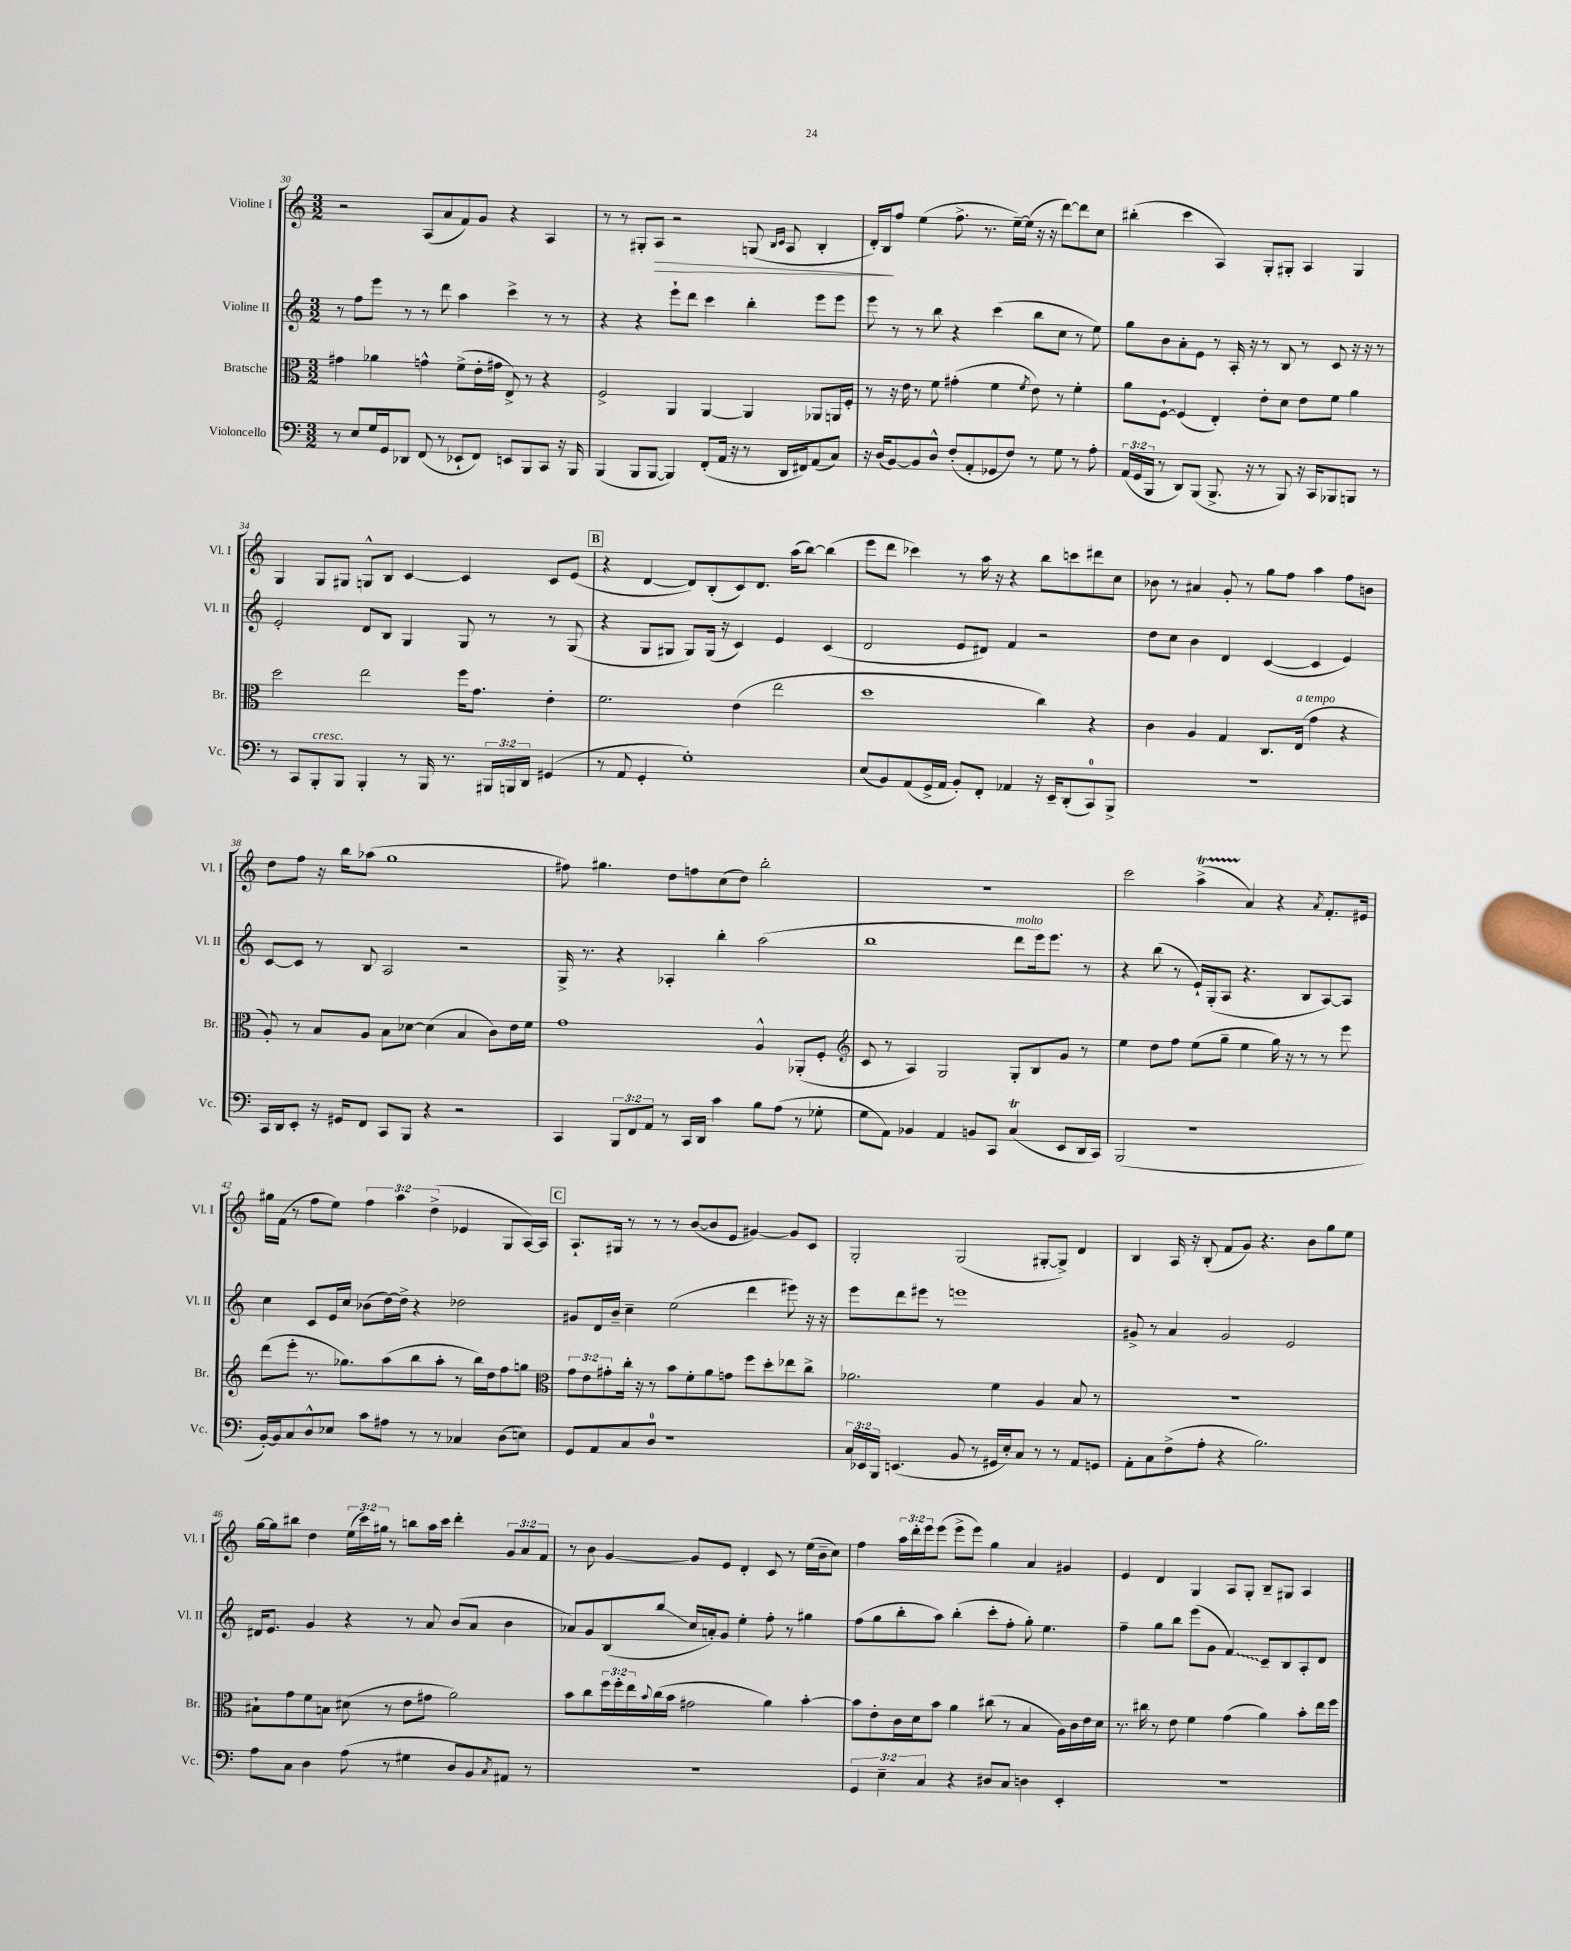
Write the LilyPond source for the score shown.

<<
\new StaffGroup <<
\new Staff = "s0" \with { instrumentName = "Violine I" shortInstrumentName = "Vl. I" } {
    \clef treble \key c \major \numericTimeSignature \time 3/2 \override Staff.TupletNumber.text = #tuplet-number::calc-fraction-text
    r2 a8( a'8 f'8) g'8 r4 a4 |
    r8 r8 gis8-. a8\> r2 g8( \grace { b16 c'16 } a8 b4-. |
    d'16-.) b16\! f''8 e''4( f''8.-> r8. e''16~--) e''16( r16 r16 d'''8~) d'''8 c''8 |
    bis''4-.( c'''4 a4) g8-. gis8-. a4 gis4 |
    g4 g8 gis8 g8-^ b8 c'4~ c'4 c'8 e'8( |
    \mark \markup { \box "B" } r4 d'4~ d'8) b8-.( c'8) d'8. a''16( b''8~) b''4( |
    e'''8 d'''8 ces'''4) r8 a''16 r16 r4 b''8 c'''8 dis'''8 c''8 |
    bes'8 r8 ais'4 g'8-. r8 g''8 f''8 a''4 f''8 b'8 |
    d''8 f''8 r16 b''16 aes''8( g''1 |
    fis''8) gis''4. d''8 f''8 c''8( d''8) b''2-. |
    R1. |
    c'''2 a''4->\startTrillSpan( a'4\stopTrillSpan) r4 \acciaccatura { a'8 } f'8.-. eis'16 |
    gis''16 f'16( r8 f''8 e''8) \tuplet 3/2 { f''4 a''4 d''4->( } ees'4 g8 a16~) a16 |
    \mark \markup { \box "C" } a8.-! gis16 r8 r8 r8 b'8~( b'8 e'8 gis'4~) gis'8 c'8 |
    g2-. g2( gis8~-. gis8->) d'4 |
    b4 a16 r16 b8-.( f'8 g'8) r4. b'8 g''8 e''8 |
    g''16~ g''16 bis''8 d''4 \tuplet 3/2 { e''16( c'''16) gis''16 } r8 b''8 a''16 c'''16 d'''4-. \tuplet 3/2 { g'8 a'8 f'8 } |
    r8 b'8 g'4~ g'8 e'8 d'4-. c'8 r8 e''16( b'16-- c''8) |
    f''4 \tuplet 3/2 { a''16 d'''16-. e'''16 } e'''8( e'''8-> e'''8) g''4 a'4 gis'4 |
    e'4 d'4 g4 a8 g8-. b8-- gis8 a4 \bar "|." |
}
\new Staff = "s1" \with { instrumentName = "Violine II" shortInstrumentName = "Vl. II" } {
    \clef treble \key c \major \numericTimeSignature \time 3/2
    r8 f''8 e'''8 r8 r8 d'''8 a''4 c'''4-> r8 r8 |
    r4 r4 e'''8-! d'''8 c'''4 b''4-. e'''8 e'''8 |
    e'''8 r8 r8 b''8 r4 c'''4( b''8 c''8 r8 e''8) |
    g''8 b'8 a'8-. e'8 r8 a16-. r16 r8 b8 r8 c'8 r16 r16 r8 |
    e'2-. d'8 b8 g4 g8 r8 r8 g8( |
    \mark \markup { \box "B" } r4 g8 gis8 gis8) gis16( r16 c'4) e'4 c'4( |
    d'2 e'8 dis'8) f'4 r2 |
    d''8 c''8 b'4 d'4 c'4~( c'4 e'4) |
    c'8~ c'8 r8 b8 a2 r2 |
    g16-> r8. r4 aes4-. b''4-. a''2( |
    b''1 d'''8^\markup { \italic "molto" } e'''16) e'''8. r8 |
    r4 b''8( r8 e'16-!) g16-.( a8 r4. b8 a8~) a8 |
    c''4 c'8 e'16 c''16 bes'8( d''16~) d''16-> r4 des''2 |
    \mark \markup { \box "C" } gis'8 d'16 b'16-- c''4-- e''2( d'''4 eis'''8) r16 r16 |
    e'''8 d'''8 eis'''8 r8 e'''1 |
    gis'8-> r8 a'4 gis'2 e'2 |
    dis'16 e'8. g'4 r4 r8 a'8 b'8( a'8 b'4 |
    aes'8) g'8 b8( b''8\glissando c''16 a'16-.) g'8 e''4-. f''8-. r8 gis''4 |
    f''8( g''8 b''8-. a''8) b''4-.( c'''8-. f''8-. g''8-.) e''4. |
    f''4-- g''8 b''8 e'''8( g'8 \once \override Glissando.style = #'zigzag f'4\glissando) c'8-- b8 a8-. d'8 \bar "|." |
}
\new Staff = "s2" \with { instrumentName = "Bratsche" shortInstrumentName = "Br." } {
    \clef alto \key c \major \numericTimeSignature \time 3/2 \override Staff.TupletNumber.text = #tuplet-number::calc-fraction-text
    gis'4 aes'4 g'4-^ f'8->( e'16-. gis'16 e8->) r8 r4 |
    f2-> a,4 a,4~ a,4 aes,8 a,16 f16-. |
    r8 r16 e'16 r8 f'8 gis'4-.( f'4 \acciaccatura { f'8 } e'8) r8 f'4-. |
    a'8 f8~-! f4( e4-.) e'8-. d'8 e'8 f'8 a'4 |
    d''2 e''2 f''16 g'8. e'4-. |
    \mark \markup { \box "B" } f'2. e'4( e''2 |
    d''1 c''4) r4 |
    c'4 a4 g4 c8. e16^\markup { \italic "a tempo" }( g'4 r4 |
    a8-.) r8 b8 a8 b8 des'8~ des'4( b4 c'8) e'16 f'16 |
    g'1 a4-^ aes,8-.( f8-. |
    \clef treble c'8 r8 a4) g2 g8-. b8 g'8 r8 |
    e''4 d''8 f''8 e''8( g''8-- e''4 g''16) r16 r8 r8 e'''8 |
    d'''8( e'''8-. r8. ges''8.) a''8( b''8 a''8-. r8 b''16) d''16 f''8 g''8 |
    \mark \markup { \box "C" } \clef alto \tuplet 3/2 { g'8 e'8 gis'8-. } c''16-. r16 r8 b'8 f'8-. a'8 g'8 f''8 d''8-. ees''8 c''8-> |
    aes'2. f'4 a4 b8 r8 |
    R1. |
    bis8-! g'8 f'8 b8 dis'8( r8 e'8 gis'8 a'2) |
    b'8 c''8 \tuplet 3/2 { f''16 f''16-. e''16 } \appoggiatura { b'8 } c''16( b'16 gis'2 a'4) b'4~-. |
    b'8 e'8-. c'16 d'16 b'8 a'4 cis''8( r8 b4 a16) c'16 e'16 d'16 |
    r8. cis''16 r8 e'8 f'4 g'4( a'4) b'8-. e''16 f''16 \bar "|." |
}
\new Staff = "s3" \with { instrumentName = "Violoncello" shortInstrumentName = "Vc." } {
    \clef bass \key c \major \numericTimeSignature \time 3/2 \override Staff.TupletNumber.text = #tuplet-number::calc-fraction-text
    r8 e8 g16 g,16 des,8 f,8( r8 ees,8-! f,8) e,8 b,,8 c,8 r16 b,,16 |
    b,,4( b,,8 b,,8~ b,,4) f,8-.( a,16 r16 r8 d,16 fis,16) a,8( c8) |
    r16 d16( b,8~) b,8 d8-^ f8-.( a,8-. ges,8 f8) r8 g8 r8 a8-. |
    \tuplet 3/2 { a,16( g,16 b,,16 } r8 d,8) b,,8( b,,8.-> r16 r8 b,,8) r16 c,16 bes,,8 b,,8 r8 |
    r8 c,8 b,,8-.^\markup { \italic "cresc." } b,,8 b,,4-. r8 b,,16 r8. \tuplet 3/2 { bis,,16 b,,16 d,16 } gis,4( |
    \mark \markup { \box "B" } r8 a,8 g,4-. g1-.) |
    e8( b,8) a,8( g,16-> a,16 b,8-.) f,8-. aes,4 r16 e,16-- d,8-.( c,8-0) b,,8-> |
    R1. |
    c,16 d,16 e,8-. r16 gis,16 f,8 c,8 b,,8 r4 r2 |
    c,4 \tuplet 3/2 { b,,8 f,8 a,8 } r8 c,16 d,16 c'4 b8 a8( r8 ges8-. |
    g8 a,8) bes,4 a,4 b,8 c,8 c4\trill( e,8 d,16 c,16) |
    b,,2( r1 |
    b,16~-.) b,16 c8 d8-^ ees8 c'8 ais8 r8 r8 ces4 d8( e8) |
    \mark \markup { \box "C" } g,8 a,8 c8 d8-0 r1 |
    \tuplet 3/2 { c16 ees,16 b,,16 } e,4.( b,8 r8 gis,16 e16-.) c8 r8 r8 a,8 g,8 |
    a,8-. c8 f8->( a8-. r4 b2.) |
    a8 c8 d4 a8( r8 gis4 d8 b,8) \acciaccatura { c8 } ais,8 r8 |
    R1. |
    \tuplet 3/2 { g,4 e4-- c4 } r4 dis8 c8 d4 e,4-. |
    R1. \bar "|." |
}
>>
>>
\layout { \context { \Score currentBarNumber = #30 } }
